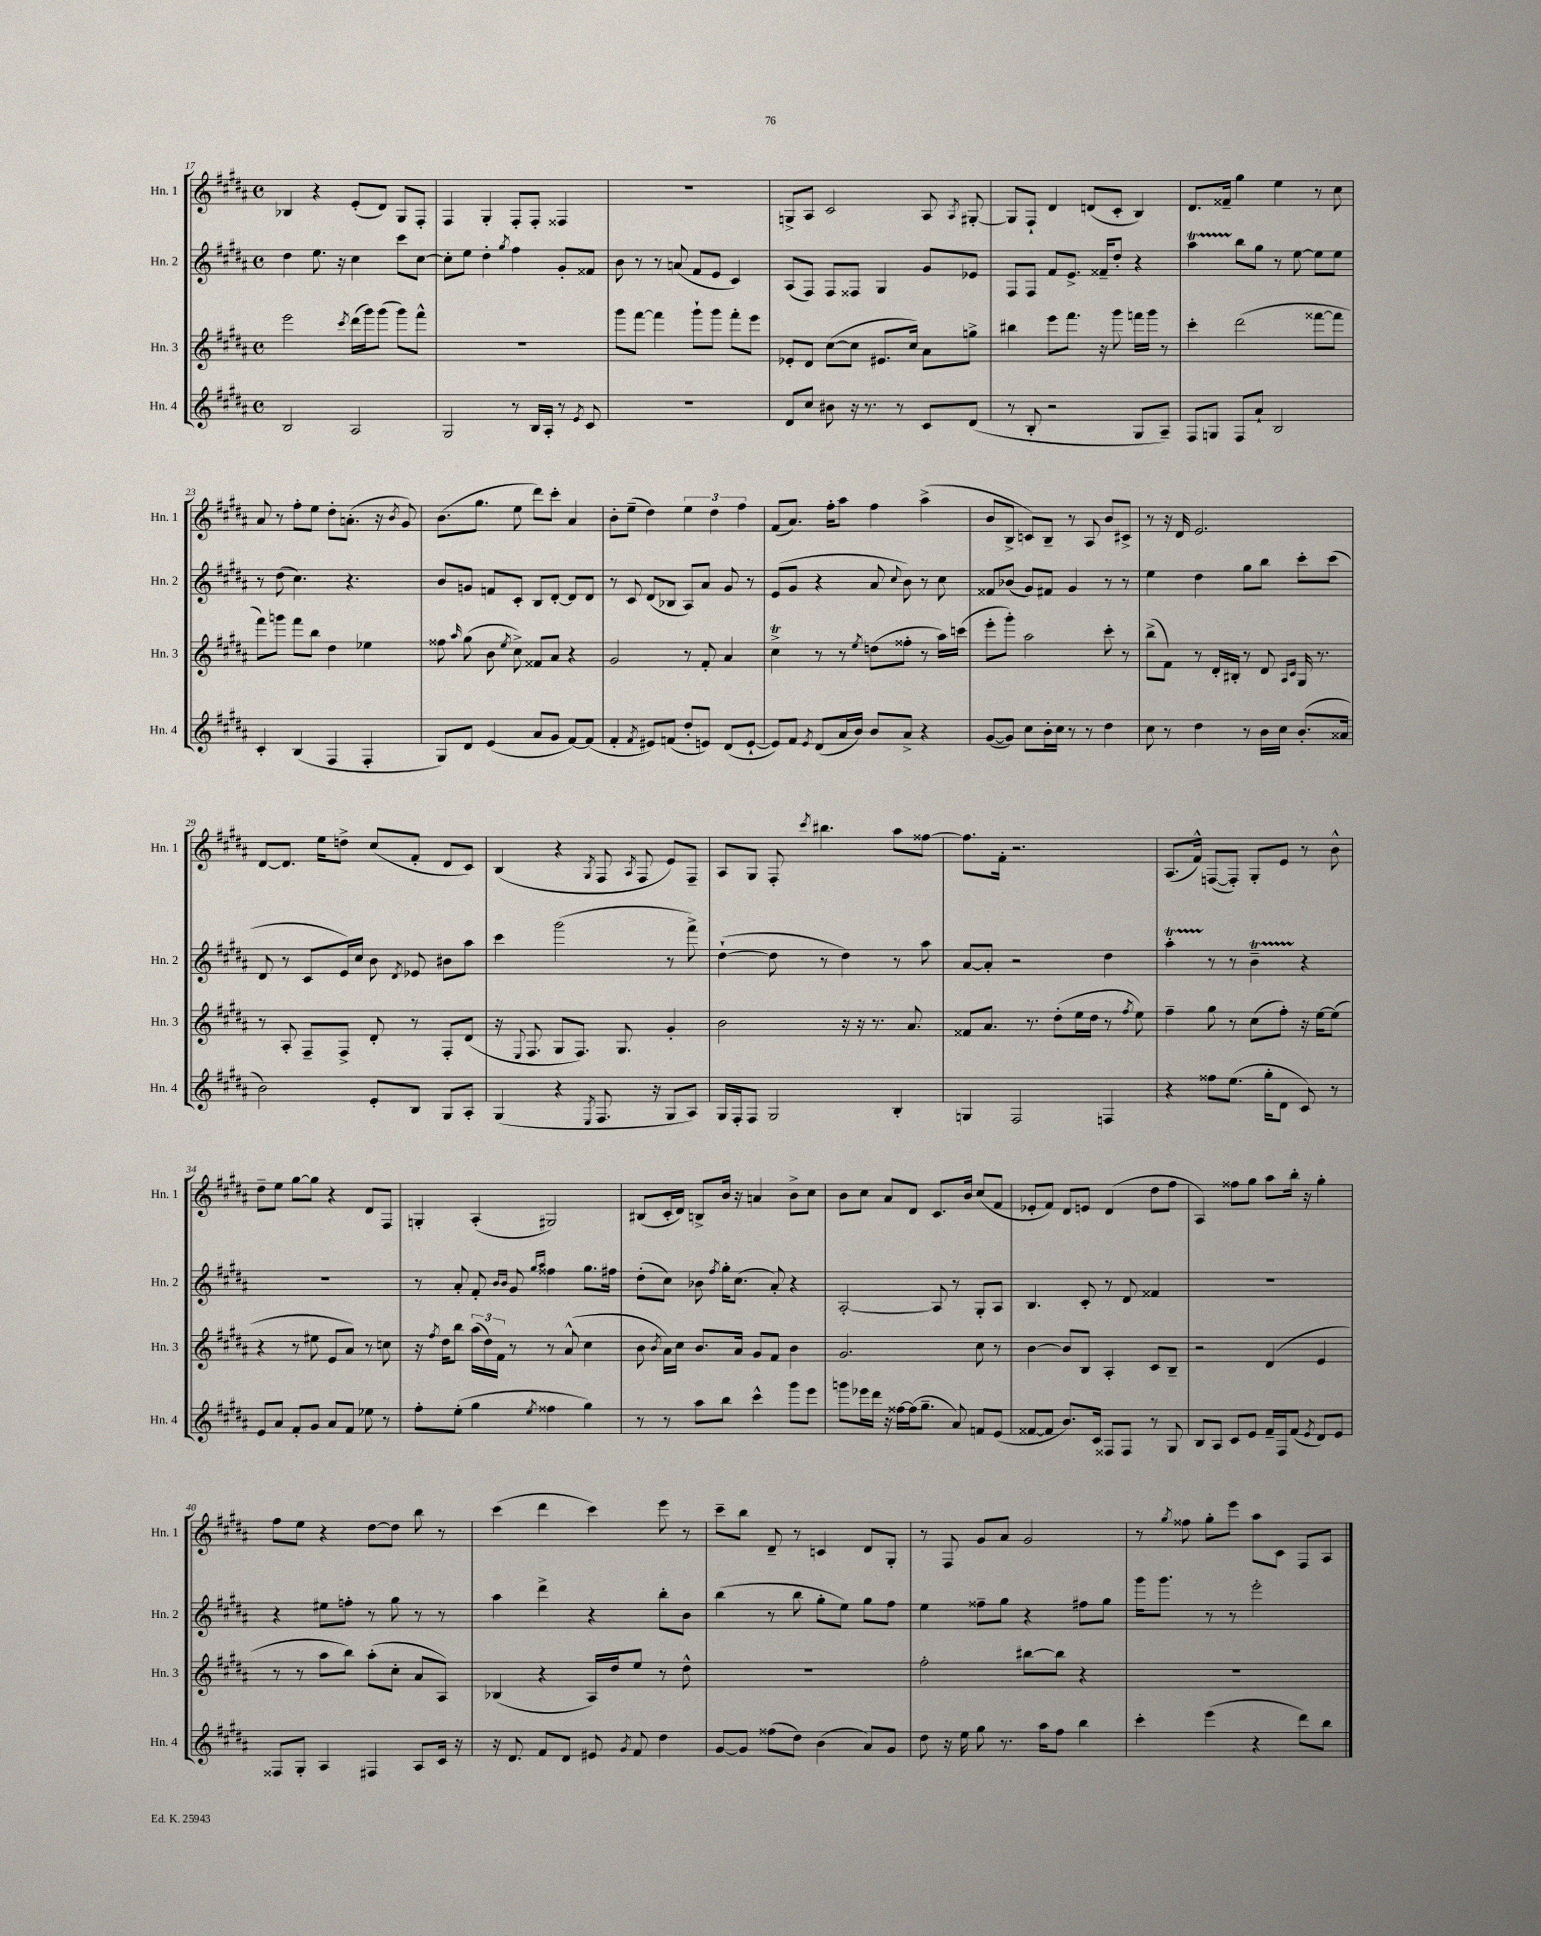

**kern	**kern	**kern	**kern
*staff4	*staff3	*staff2	*staff1
*clefG2	*clefG2	*clefG2	*clefG2
*k[f#c#g#d#a#]	*k[f#c#g#d#a#]	*k[f#c#g#d#a#]	*k[f#c#g#d#a#]
*M4/4	*M4/4	*M4/4	*M4/4
*met(c)	*met(c)	*met(c)	*met(c)
2B/	2eee\	4dd#\	4B-/
.	.	8.ee\	4r
.	.	16r	.
.	8qccc#/	.	.
2A#/	(16ddd#\LL	4cc#\	(8e'/L
.	16ggg#\J)	.	.
.	(8ggg#\J	.	8d#/J)
.	8ggg#\L)	8ccc#\L	8G#/L
.	8fff#^^\J	[8cc#\J	8F#'/J
=	=	=	=
2G#/	1r	8cc#'\]L	4F#/
.	.	8ee\J	.
.	.	4dd#'\	4G#'/
.	.	8qgg#/	.
8r	.	4ff#\	8F#'/L
16B/LL	.	.	8F#'/J
16A#'/JJ	.	.	.
8r	.	8g#'/L	4F##/
8qe/	.	.	.
8c#/	.	8f##/J	.
=	=	=	=
1r	8ggg#\L	8b\	1r
.	[8fff#\J	8r	.
.	4fff#\]	8r	.
.	.	(8a/	.
.	8ggg#`\L	8f#/L	.
.	8ggg#\J	8e/J	.
.	8fff#'\L	4c#/)	.
.	8eee\J	.	.
=	=	=	=
8d#/L	8e-'/L	(8A#/L	8G^/L
8cc#/J	8d#/J	8F#/J)	8A#/J
8b#\	([8cc#\L	8F#/L	2c#/
16r	8cc#\]J	8F##/J	.
8.r	.	.	.
.	8.e#/L	4G#/	.
8r	.	.	.
.	16cc#/Jk)	.	.
8c#/L	8a#\L	8g#/L	8A#/
.	.	.	8qA#/
(8d#/J	8gg^\J	8e-/J	[8G#'/
=	=	=	=
8r	4bb#\	8F#/L	8G#/]L
8B'/	.	8F#/J	8F#`/J
2r	8eee\L	8f#/L	4d#/
.	8.fff#\J	8.e^/J	.
.	.	.	(8d/L
.	16r	16f##~/LK	.
.	8ggg#\	8dd#'/J	8c#'/J
8G#/L	16fff\LL	4r	4B/)
.	16ggg#\JJ	.	.
8A#~/J)	8r	.	.
=	=	=	=
8F#/L	4ccc#'\	4aa#\	8.d#/L
8G/J	.	.	.
.	.	.	16f##~/Jk
8F#/L	(2ddd#\	8bb\L	4gg#\
8a#`/J	.	8gg#\J	.
2B/	.	8r	4ee\
.	.	[8ee\	.
.	[8fff##\L	8ee\]L	8r
.	8fff##\]J	8ee\J	8cc#\
=	=	=	=
4c#'/	8fff#\L)	8r	8a#/
.	8ggg\J	(8dd#\	8r
(4B/	8fff#\L	4.cc#\)	8ff#'\L
.	8bb\J	.	8ee\J
4F#/	4dd#\	.	8dd#'\L
.	.	4.r	(8.a'\J
4F#'/	4ee-\	.	.
.	.	.	16r
.	.	.	8qb/
.	.	.	8g#/)
=	=	=	=
8G#/L)	8ff##\	8b/L	(8.b\L
.	16qqaa#/	.	.
8d#/J	(8gg#\	8g/J	.
.	.	.	8.gg#\J
(4e/	8b\	8f/L	.
.	8qee/	.	.
.	8cc#^\)	8c#'/J	8ee\
8a#/L	8f##/L	8B/L	8ddd#\L)
8g#/J	8a#/J	[8d#'/J	8ccc#'\J
[8f#/L)	4r	8d#/]L	4a#/
(8f#/]J	.	8d#/J	.
=	=	=	=
4f#'/	2g#/	8r	8b'\L
.	.	8c#/	(8ee~\J
8qf#/	.	.	.
8e#/L)	.	(8d#/L	4dd#\)
(8f/J	.	8B-/J	.
8dd#'/L	8r	8A#/L)	6ee\
8e/J)	8f#'/	8a#/J	.
.	.	.	6dd#\
(8d#/L	4a#/	8g#/	.
.	.	.	6ff#\
[8e`/J	.	8r	.
=	=	=	=
8e/]L)	4cc#^\	(8e/L	(8f#/L
8f#/J	.	8g#/J	8.a#/J)
8qe/	.	.	.
(8d#/L	8r	4r	.
.	.	.	16ff#'\LK
16a#/L	8r	.	8aa#\J
16b/JJ)	.	.	.
.	8qee/	.	.
8b/L	(8dd\L	8a#/	4ff#\
.	.	8qqcc#/	.
8a#^/J	8ff##'\J	8b\)	.
4r	8r	8r	(4aa#^\
.	16aa#\LL)	8cc#\	.
.	(16ccc\JJ	.	.
=	=	=	=
([8g#/L	8eee'\L	8f##/L	8b/L
8g#/]J)	8ggg#'\J)	(8b-/J	8B^/J
8cc#\L	2aa#\	8g#/L)	8c/L)
16b'\L	.	8f#/J	8B~/J
16cc#\JJ	.	.	.
8r	.	4g#/	8r
8r	.	.	8A#/
4dd#\	8ccc#'\	8r	8b/L
.	8r	8r	8c#^/J
=	=	=	=
8cc#\	(8bb^\L	4ee\	8r
8r	8f#\J)	.	16r
.	.	.	16d#/
4dd#\	8r	4dd#\	2.e/
.	16d#'/LL	.	.
.	16B#'/JJ	.	.
8r	8r	8gg#\L	.
16b\LL	8d#/	8bb\J	.
16cc#\JJ	.	.	.
.	16qqA#/LL	.	.
.	16qqc#/JJ	.	.
(8.b'/L	16G#/	8ccc#'\L	.
.	8.r	.	.
.	.	(8ccc#\J	.
16a##/Jk	.	.	.
=	=	=	=
2b\)	8r	8d#/	[8d#/L
.	8A#'/	8r	8.d#/]J
.	8F#~/L	8c#/L	.
.	.	.	16ee\LK
.	8F#^/J	16e/L)	8dd^\J
.	.	16cc#/JJ	.
8e'/L	8d#'/	8b\	(8cc#/L
.	.	8qd#/	.
8B/J	8r	8e-/	8f#'/J
8G#/L	8F#'/L	8b#\L	8d#/L
8A#'/J	(8d#/J	8aa#\J	8c#/J)
=	=	=	=
(4G#/	16r	4ccc#\	(4B/
.	8qqE/	.	.
.	8.F#/	.	.
4r	8G#/L	(2ggg#\	4r
.	8.F#/J)	.	.
8qE/	.	.	8qG#/
8.F#/	.	.	8F#/
.	8.G#/	.	.
.	.	.	8qA#/
.	.	.	8F#/
16r	.	.	.
8G#/L	4g#'/	8r	8e/L)
8A#/J)	.	8fff#^\)	8F#~/J
=	=	=	=
16G#/LL	2b\	([4dd#`\	8A#/L
16F#'/J	.	.	.
8F#/J	.	.	8G#/J
2G#/	.	8dd#\]	8F#'/
.	.	.	8qccc#/
.	.	8r	4.bb#\
.	16r	4dd#\)	.
.	16r	.	.
.	8.r	.	.
4B'/	.	8r	8aa#\L
.	8.a#/	.	.
.	.	8aa#\	[8ff##\J
=	=	=	=
4G/	8f##/L	[8a#/L	8.ff##\]L
.	8.a#/J	8a#'/]J	.
.	.	.	16f#'\Jk
2F#/	.	2r	2.r
.	8.r	.	.
.	(8dd#'\L	.	.
.	16ee\L	.	.
.	16dd#\JJ	.	.
4F/	8r	4dd#\	.
.	8qff#/	.	.
.	8ee\)	.	.
=	=	=	=
4r	4ff#~\	4aa#'\	(8.A#/L
.	.	.	16f#^^/Jk)
8ff##\L	8gg#\	8r	([8F/L
(8.ee\J	8r	8r	8F'/]J)
.	(8cc#\L	4b~\	8G#'/L
16gg#'\LK	.	.	.
8d#\J	8ff#'\J)	.	8e/J
8c#/)	16r	4r	8r
.	[16ee\LK	.	.
8r	(8ee\]J	.	8b^^\
=	=	=	=
8e/L	4r	1r	8dd#~\L
8a#/J	.	.	8ee\J
8f#'/L	8r	.	[8gg#\L
8g#/J	8ee#\	.	8gg#\]J
8a#/L	8e/L	.	4r
8f#/J	8a#/J)	.	.
8ee-\	8r	.	8d#/L
8r	8cc\	.	8F#/J
=	=	=	=
8ff#'\L	16r	8r	4G'/
.	8qff#/	.	.
.	16dd#\LK	.	.
(8ee'\J	8bb\J	8a#'/	.
4gg#\	(24aa#\LL	8f#'/	(4A#'/
.	24dd#\)	.	.
.	24f#\JJ	.	.
.	.	16qqb/LL	.
.	.	16qqb/JJ	.
.	8r	8g#/	.
.	.	16qqgg#/LL	.
8qee/	.	16qqaa#/JJ	.
4ff##\	8r	4ff##\	2G#/)
.	(8a#^^/	.	.
4gg#\)	4cc#\	8.gg#\L	.
.	.	16ff#\Jk	.
=	=	=	=
8r	8b\	(8dd#'\L	(8B#/L
.	8qb/	.	.
8r	16a#\LL)	8cc#\J)	16c#'/L
.	16cc#\JJ	.	16d#/JJ)
8aa#\L	8.b/L	8b-\	8B^/L
.	.	8qff#/	.
8bb\J	.	16gg#'\LK	16b/Jk
.	16a#/Jk	(8.cc#\J	16r
4ccc#^^\	8g#/L	.	4a/
.	8f#/J	8a#'/)	.
8ggg#\L	4b\	4r	8b^\L
8eee\J	.	.	8cc#\J
=	=	=	=
8ggg\L	2.g#/	[2A#'/	8b\L
16eee-\L	.	.	8cc#\J
16ddd#\JJ	.	.	.
16r	.	.	8a#/L
[16ff##\LL	.	.	.
(16ff##\]J	.	.	8d#/J
8.gg#~\J	.	.	.
.	.	8A#/]	8.c#/L
8a#/)	.	8r	.
.	.	.	16b/Jk
8f/L	8cc#\	8G#'/L	(8cc#/L
(8e/J	8r	8A#/J	8f#/J
=	=	=	=
[8f##/L	[4b\	4.B/	8e-'/L
8f##/]J	.	.	8f#/J)
8.b/L)	8b/]L	.	8d#/L
.	8B/J	8c#'/	8e/J
16c#/Jk	.	.	.
8F##/L	4A#'/	8r	(4d#/
8F##/J	.	8d#/	.
8r	8c#/L	4f##/	8dd#\L
8G#/	8B~/J	.	8ff#\J
=	=	=	=
8B/L	2r	1r	4A#/)
8A#/J	.	.	.
8c#/L	.	.	8ff##\L
8e/J	.	.	8gg#\J
16f#~/LL	(4d#/	.	8aa#\L
16F#/J	.	.	.
(8f#/J	.	.	16bb'\Jk
.	.	.	16r
8qe/	.	.	.
8d#/L)	4e/	.	4gg#'\
8e/J	.	.	.
=	=	=	=
8F##/L	8r	4r	8ff#\L
8G#'/J	8r	.	8ee\J
4A#/	8aa#\L	8ee#\L	4r
.	8bb\J)	8ff'\J	.
4F#/	(8aa#'\L	8r	[8dd#\L
.	8cc#'\J	8gg#\	8dd#\]J
8A#/L	8a#/L	8r	8bb\
16c#/Jk	8A#/J)	8r	8r
16r	.	.	.
=	=	=	=
16r	(4B-/	4aa#\	(4ccc#\
8.d#/	.	.	.
8f#/L	4r	4ddd#^\	4ddd#\
8d#/J	.	.	.
8e#/	16A#/LL)	4r	4ccc#\)
.	16dd#/J	.	.
8qg#/	.	.	.
8f#/	8ee/J	.	.
4dd#\	8r	8bb'\L	8eee\
.	8dd#^^\	8b\J	8r
=	=	=	=
[8g#/L	1r	(4bb\	8ccc#~\L
8g#/]J	.	.	8bb\J
(8ff##\L	.	8r	8d#~/
8dd#\J)	.	8bb\	8r
(4b\	.	8gg#'\L	4c/
.	.	8ee\J)	.
8a#/L)	.	8gg#\L	8d#/L
8g#/J	.	8ff#\J	8G#'/J
=	=	=	=
8dd#\	2ff#'\	4ee\	8r
16r	.	.	8F#/
16ee\	.	.	.
8gg#\	.	8ff##~\L	8g#/L
8.r	.	8gg#\J	8a#/J
.	[8bb#\L	4r	2g#/
16aa#\LK	.	.	.
8ff#\J	8bb#\]J	.	.
4bb\	4r	8ff#\L	.
.	.	8gg#\J	.
=	=	=	=
4ccc#'\	1r	16ggg#\LK	8r
.	.	8.ggg#\J	.
.	.	.	8qgg#/
.	.	.	8ff##\
(4eee\	.	8r	8gg#'\L
.	.	8r	8eee\J
4r	.	2eee'\	8aa#\L
.	.	.	8c#\J
8ddd#\L)	.	.	8F#/L
8bb\J	.	.	8A#/J
==	==	==	==
*-	*-	*-	*-
